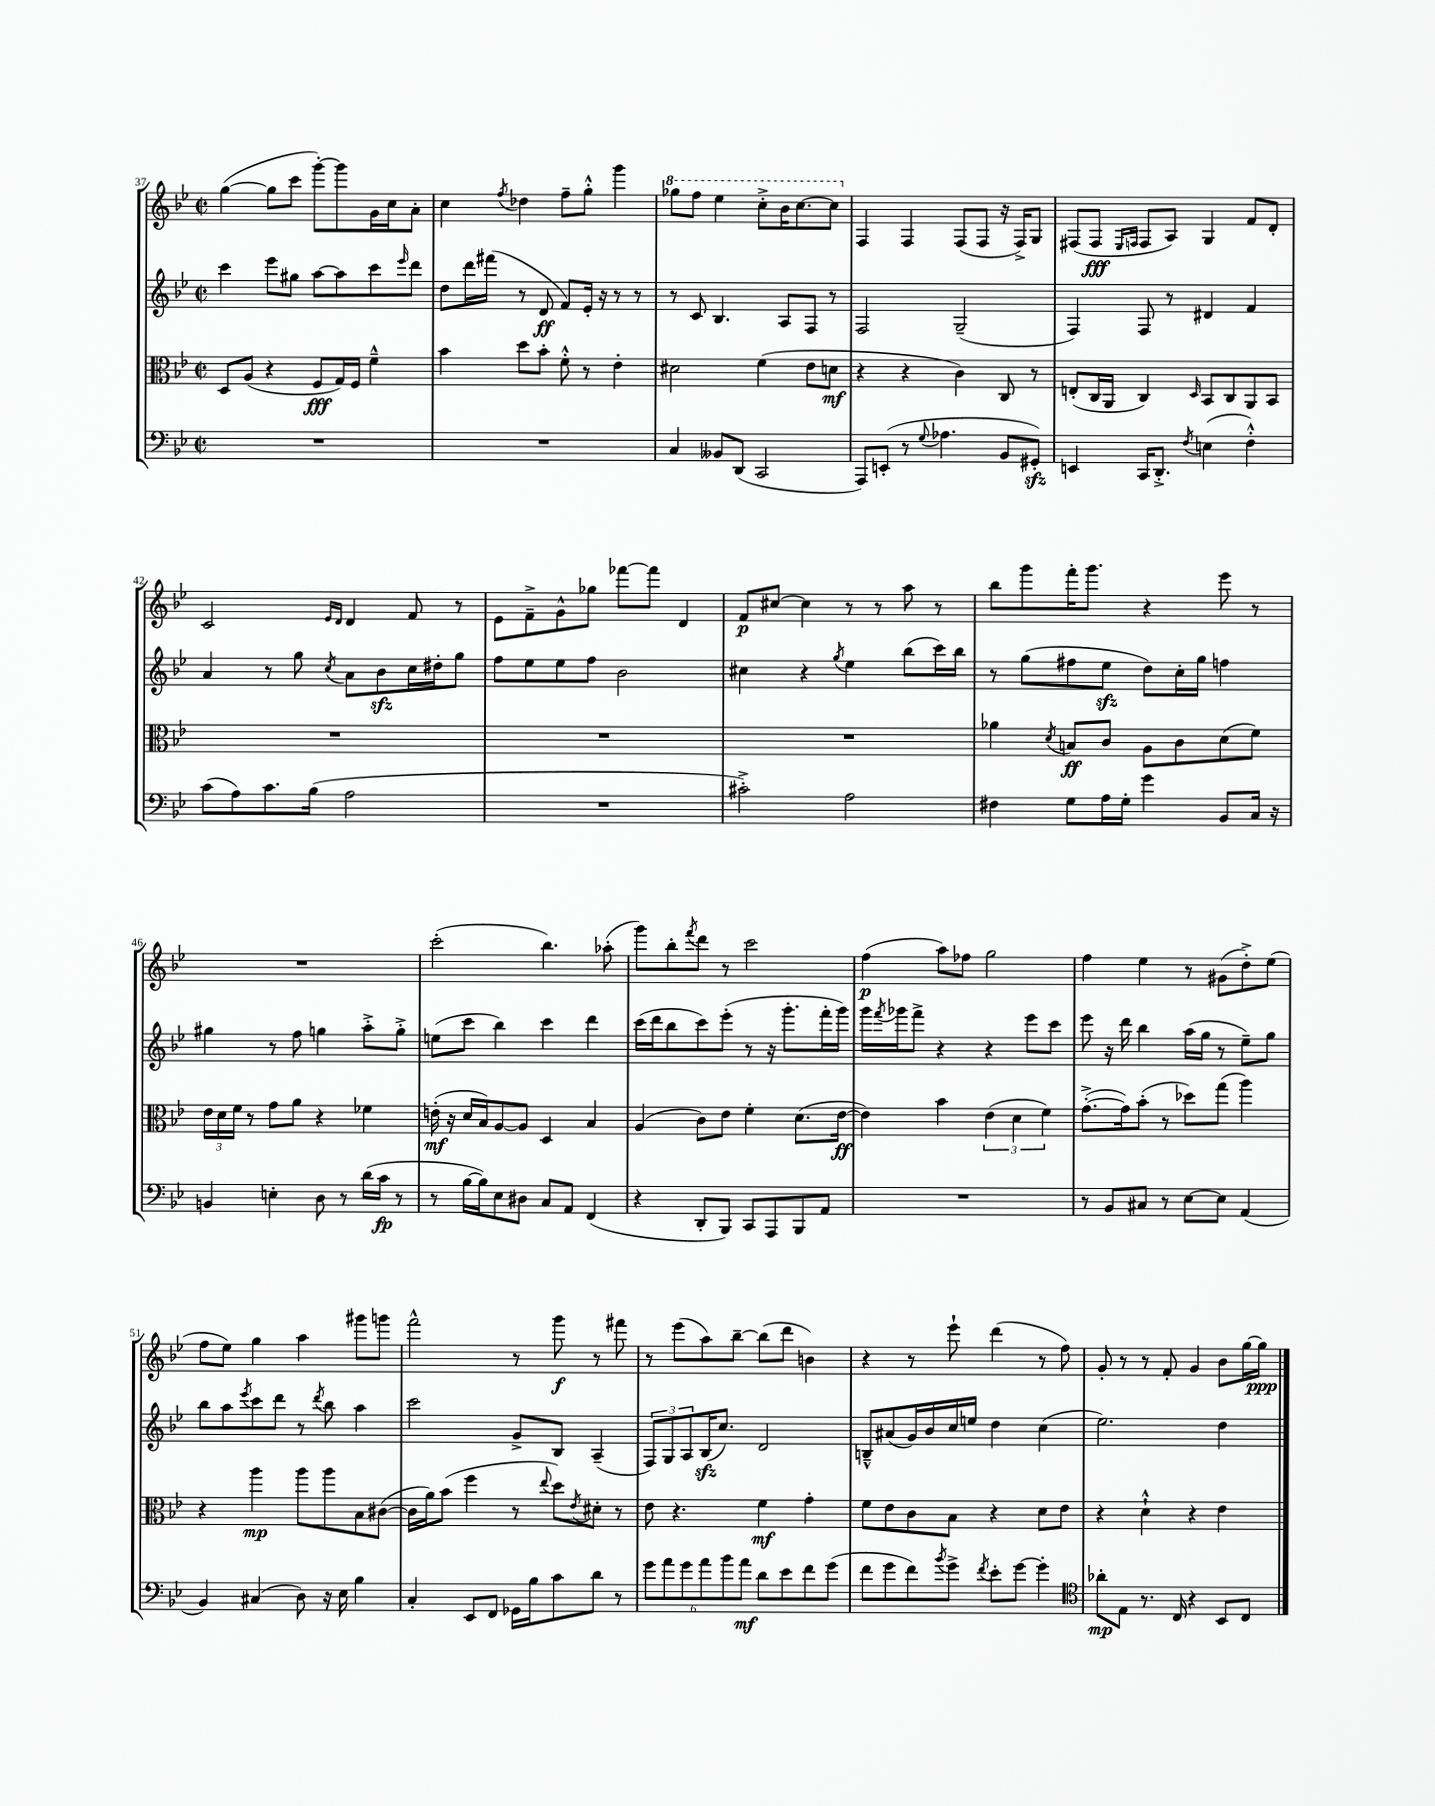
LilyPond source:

<<
\new StaffGroup <<
\new Staff = "s0" {
    \clef treble \key bes \major \defaultTimeSignature \time 2/2
    g''4~( g''8 c'''8 g'''8~-.) g'''8 g'16 c''16 a'8-. |
    c''4 \acciaccatura { f''8 } des''4 f''8-- g''8-.-^ g'''4 |
    \ottava #1 ges'''8 f'''8 ees'''4 c'''8-.-> bes''16 c'''8.~ c'''8 \ottava #0 |
    f4 f4 f8( f8 r16 f16->) g8 |
    fis8( fis8\fff \grace { ees16 f16 } f8 a8) g4 f'8 d'8-. |
    c'2 \grace { ees'16 d'16 } d'4 f'8 r8 |
    ees'8 f'8---> g'8-^ ges''8 fes'''8~ fes'''8 d'4 |
    f'8\p cis''8~ cis''4 r8 r8 a''8 r8 |
    bes''8 g'''8 f'''16-. g'''8. r4 ees'''8 r8 |
    R1 |
    c'''2-.( bes''4.) aes''8-.( |
    g'''8) bes''8-. \acciaccatura { f'''8 } d'''8 r8 c'''2 |
    f''4\p( a''8) fes''8 g''2 |
    f''4 ees''4 r8 gis'8( d''8-.->) ees''8( |
    f''8 ees''8) g''4 a''4 gis'''8 g'''8 |
    f'''2-^ r8 g'''8\f r8 fis'''8 |
    r8 ees'''8( a''8) bes''8~-- bes''8( d'''8 b'4) |
    r4 r8 ees'''8-! d'''4( r8 f''8) |
    g'8-. r8 r8 f'8-. g'4 bes'8 g''16~ g''16\ppp \bar "|." |
}
\new Staff = "s1" {
    \clef treble \key bes \major \defaultTimeSignature \time 2/2
    c'''4 ees'''8 gis''8 a''8~ a''8 c'''8 \grace { ees'''16 } d'''8 |
    d''8 d'''16 fis'''16( r8 d'8\ff f'8) ees'16-. r16 r8 r8 |
    r8 c'8 bes4. a8 f8 r8 |
    f2 g2--( |
    f4) f8 r8 dis'4 f'4 |
    a'4 r8 g''8 \acciaccatura { c''8 } a'8 bes'8\sfz c''16 dis''16-. g''8 |
    f''8 ees''8 ees''8 f''8 bes'2 |
    cis''4 r4 \acciaccatura { g''8 } ees''4 bes''8( c'''16) bes''16 |
    r8 g''8( fis''8 ees''8\sfz d''8) c''16-. g''16 f''4 |
    gis''4 r8 f''8 g''4 a''8-.-> g''8-.-> |
    e''8( c'''8 bes''4) c'''4 d'''4 |
    c'''16( d'''16 bes''8 c'''8) ees'''8-.( r8 r16 g'''8.-. f'''16-. g'''16) |
    g'''16 \acciaccatura { f'''8 } ges'''16 f'''8-> r4 r4 ees'''8 c'''8 |
    ees'''8 r16 d'''16 bes''4 a''16( g''16 r8 ees''8--) g''8 |
    bes''8 a''8 \acciaccatura { ees'''8 } c'''8 d'''8 r8 \acciaccatura { d'''8 } bes''8 a''4 |
    c'''2 g'8-> bes8 a4--( |
    \tuplet 3/2 { f8) g8 a8 } bes16\sfz( c''8.) d'2 |
    b8---^ ais'8( g'16) bes'16 c''16 e''16 d''4 c''4( |
    ees''2.) d''4 \bar "|." |
}
\new Staff = "s2" {
    \clef alto \key bes \major \defaultTimeSignature \time 2/2
    d8 a8( r4 f8\fff g16) f16 f'4---^ |
    bes'4 d''8 bes'8-. f'8-.-^ r8 ees'4-. |
    dis'2 f'4( ees'8 d'8\mf |
    r4 r4 c'4) c8 r8 |
    e8-.( c16 a,16 c4) \grace { d16 } bes,8 c8 a,8 bes,8 |
    R1 |
    R1 |
    R1 |
    aes'4 \acciaccatura { d'8 } b8\ff c'8 a8 c'8 d'8( f'8) |
    \tuplet 3/2 { ees'16 d'16 f'16 } r8 g'8 a'8 r4 fes'4 |
    e'16-.\mf( r16 d'16 bes16) a8~ a8 d4 bes4 |
    a4( c'8) ees'8 f'4-. d'8.( ees'16~\ff |
    ees'4) bes'4 \tuplet 3/2 { ees'4( d'4 f'4) } |
    g'8.~-.->( g'16) bes'8-.( r8 des''8) g''8( a''4) |
    r4 a''4\mp a''8 a''8 bes8 cis'8~( |
    cis'16 a'16) bes'8( f''4 r8 \appoggiatura { ees''8 } d''8) \acciaccatura { ees'8 } dis'8-. r8 |
    ees'8 r4. f'4\mf g'4-. |
    f'8 ees'8 c'8 bes8 r4 d'8 ees'8 |
    r4 d'4-!-^ r4 ees'4 \bar "|." |
}
\new Staff = "s3" {
    \clef bass \key bes \major \defaultTimeSignature \time 2/2
    R1 |
    R1 |
    c4 beses,8 d,8( c,2 |
    a,,8) e,8-.( r8 \appoggiatura { g8 } aes4. bes,8 gis,8-.\sfz) |
    e,4 c,16 d,8.-.-> \acciaccatura { f8 } e4( f4-.-^) |
    c'8( a8) c'8. bes16( a2 |
    R1 |
    cis'2-.->) a2 |
    fis4 g8 a16 g16-. g'4 bes,8 c16 r16 |
    b,4 e4-. d8 r8 d'16( c'16\fp r8 |
    r8 bes16~ bes16) ees8 dis8 c8 a,8 f,4( |
    r4 d,8-. bes,,8) c,8 a,,8 bes,,8 a,8 |
    R1 |
    r8 bes,8 cis8 r8 ees8~ ees8 a,4( |
    bes,4) cis4( d8) r16 ees16 bes4 |
    c4-. ees,8 f,8 ges,16 bes16 c'8 d'8 r8 |
    \tuplet 6/4 { g'8 a'8 g'8 a'8 bes'8 a'8\mf } d'8 ees'8 f'8 g'8( |
    f'8 g'8 f'8) \acciaccatura { bes'8 } g'8-> \acciaccatura { f'8 } ees'8-. g'8~ g'4-. |
    \clef tenor aes'8-.\mp ees8 r8. c16 r4 bes,8 c8 \bar "|." |
}
>>
>>
\layout { \context { \Score currentBarNumber = #37 } }
